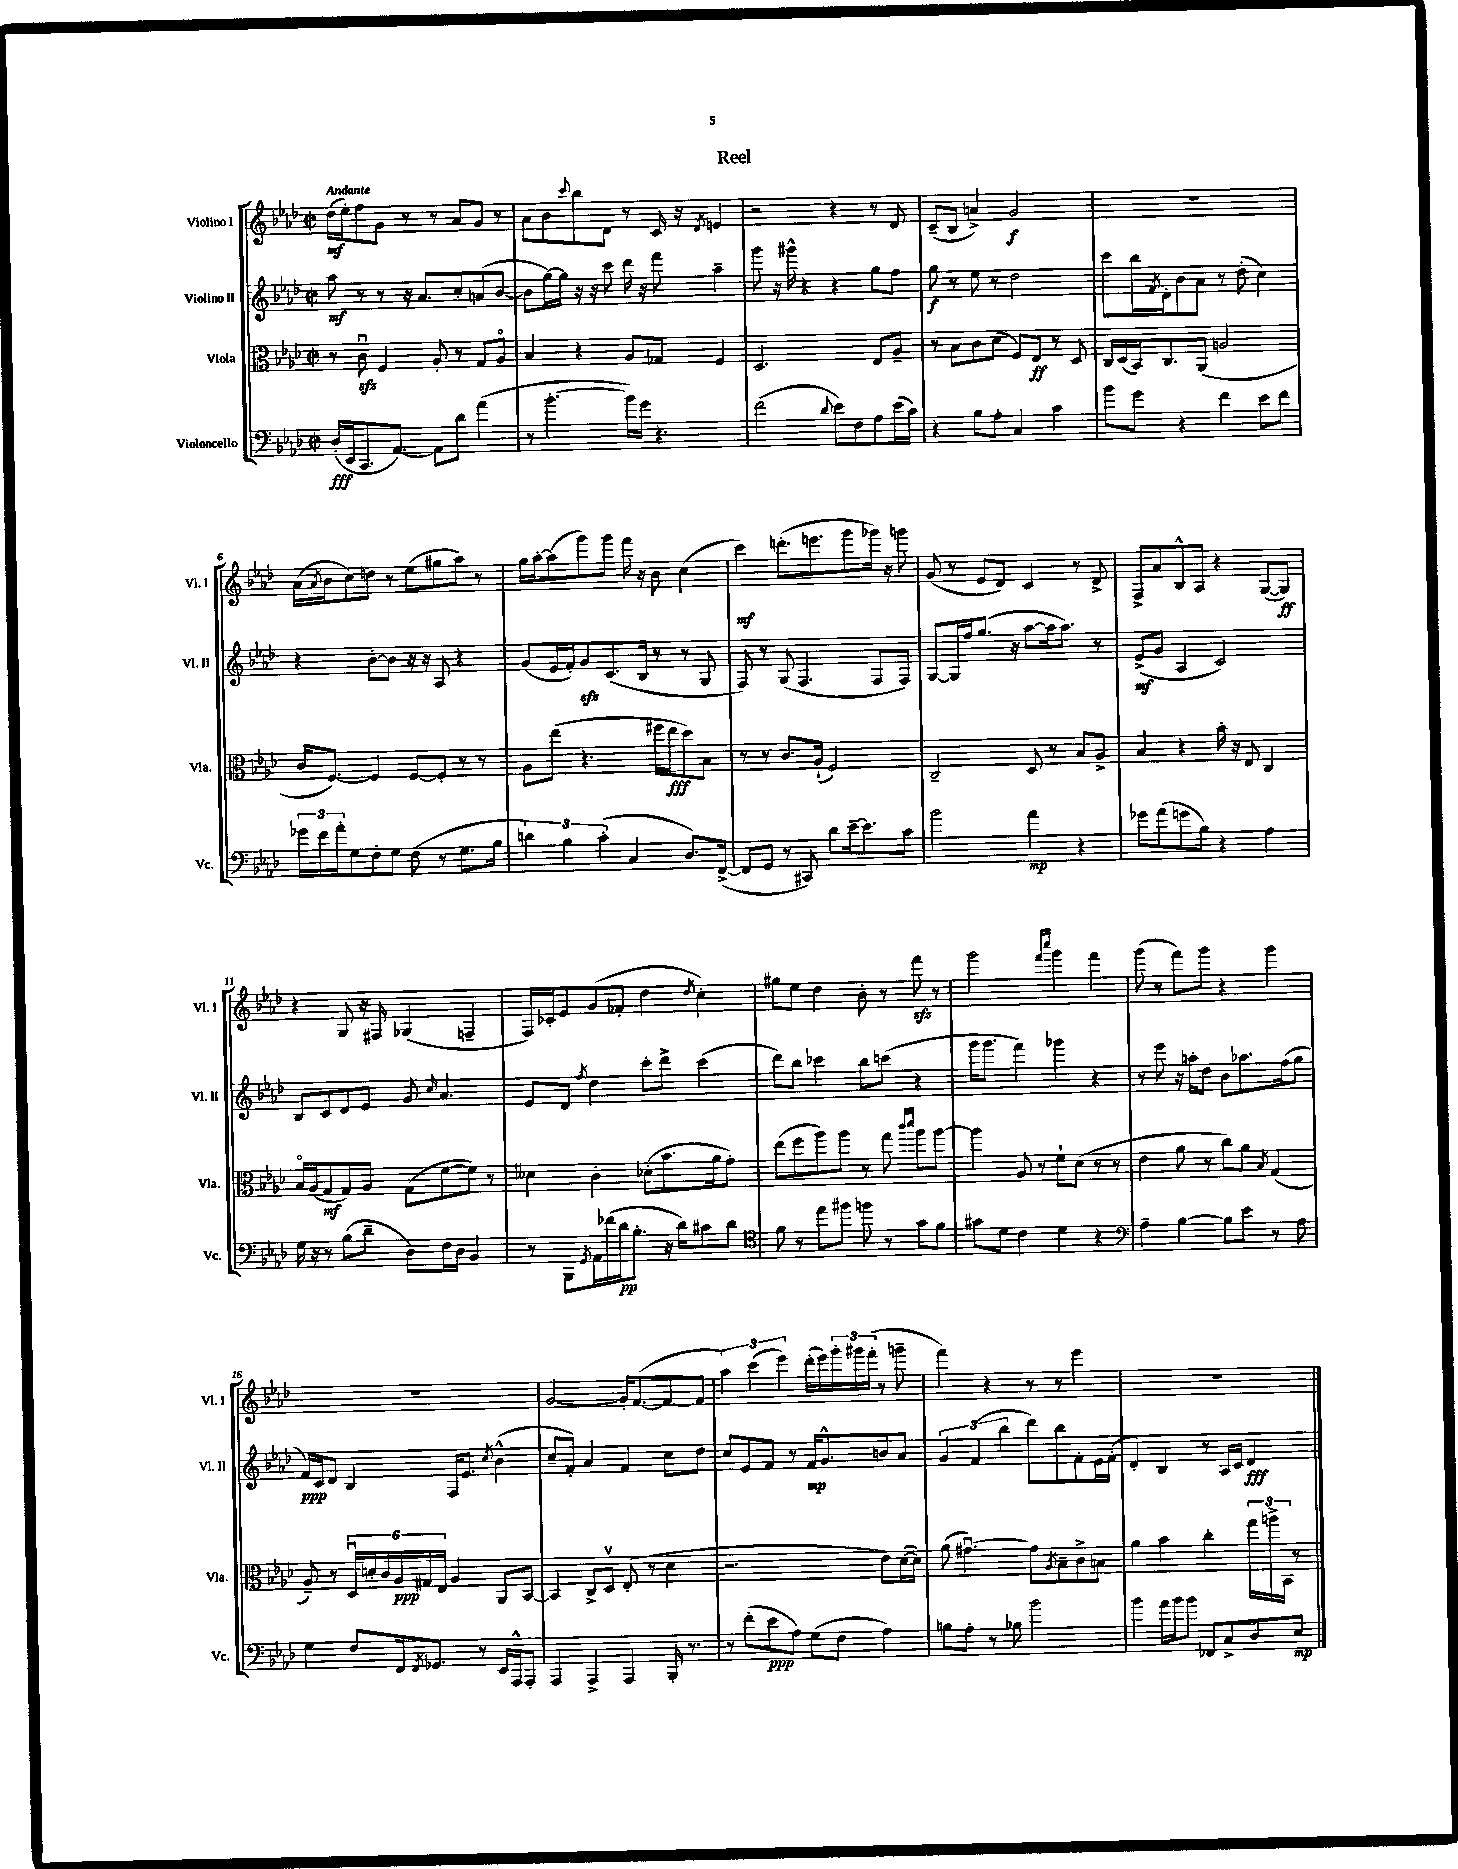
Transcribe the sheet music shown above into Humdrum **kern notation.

**kern	**kern	**kern	**kern
*staff4	*staff3	*staff2	*staff1
*clefF4	*clefC3	*clefG2	*clefG2
*k[b-e-a-d-]	*k[b-e-a-d-]	*k[b-e-a-d-]	*k[b-e-a-d-]
*M2/2	*M2/2	*M2/2	*M2/2
*met(c|)	*met(c|)	*met(c|)	*met(c|)
(16D-'/LL	8r	8aa-\	(16dd-\LL
16EE-/J	.	.	16ee-'\J)
8.CC/	8cu\	8r	8ff\
.	4F/	8r	8g\J
[8.AA-/J)	.	.	.
.	.	16r	8r
.	.	8.a-/L	.
8AA-\]L	8A-'/	.	8r
8d-\J	8r	8cc'/	8a-/L
(4a-\	8G/L	(8a/	8g/J
.	8A-o/J	[8b-/J	8r
=	=	=	=
8r	4B-/	8b-\]L	8a-\L
[4.b-'\	.	[16gg\L)	8b-\
.	.	16gg\]JJ	.
.	.	.	8qqccc/
.	4r	16r	8bb-\
.	.	16r	.
.	.	8ccc\	8d-\J
16b-\]LL)	8A-/L	16ddd-\	8r
16g\JJ	.	16r	.
4.r	8G-/J	8fff\	16c/
.	.	.	16r
.	.	.	8qd-/
.	4F/	4aa-~\	4e/
=	=	=	=
(2f\	2.D-/	8ggg\	2r
.	.	16r	.
.	.	16ggg#^^\	.
.	.	4r	.
8qqd-/	.	.	.
8e-\L)	.	4r	4r
8F\	.	.	.
8A-\	8E-/L	8gg\L	8r
(16e-\L	8A-~/J	8ff\J	8d-/
16c\JJ)	.	.	.
=	=	=	=
4r	8r	8gg\	(8c~/L
.	8B-\L	8r	8B-/J
8B-\L	8c\	8ee-\	4a^/)
8A-'\J	(8d-\J	8r	.
4C/	8F/L)	2dd-\	2g/
.	8E-/J	.	.
4c\	8r	.	.
.	8D-/	.	.
=	=	=	=
8b-\L	16C/LL	8ccc\L	1r
.	(16D-/	.	.
8g\J	16BB-/J)	16bb-\L	.
.	.	8qf/	.
.	8.C/	16d-'\J	.
4r	.	8b-\	.
.	(8AA-/J	8a-\J	.
4f\	2A/	8r	.
.	.	(8dd-'\	.
8e-\L	.	4cc\)	.
8f\J	.	.	.
=	=	=	=
24g-\LL	16c/LK	4r	(16a-\LL
24f\	.	.	.
.	.	.	8qa-/
.	[8.F/J)	.	16b-\J
24a-'\J	.	.	.
8G\	.	.	8cc\)
8F'\	4F/]	[8b-'\L	8dd\J
8G\J	.	8b-\]J	8r
(8F\	[8F/L	16r	(8ee-\L
.	.	16r	.
8r	8F'/]J	8A-/	8gg#\
8.G\L	8r	4r	8aa-\J)
.	8r	.	8r
16B-\Jk	.	.	.
=	=	=	=
6d\)	8A-\L	(8g/L	16gg\LL
.	.	.	[16aa-'\J
.	(8ee-\J	16e-/L	(8aa-\]
6B-\	.	.	.
.	.	16f'/J)	.
.	4.r	8g/	8ggg\)
(6c'\	.	.	.
.	.	(8.c/	8ggg\J
4C/	.	.	16fff\
.	.	16B-/Jk	16r
.	16ff#\LL	8r	8b-\
.	16ee-\J	.	.
8.D-/L)	8dd-\)	8r	(4cc\
.	8B-\J	8G/	.
([16FF^/Jk	.	.	.
=	=	=	=
8FF/]L	8r	8F/)	4ccc\)
8GG/J	8r	8r	.
8r	8.c/L	(8G/	(8.ddd'\L
8CC#/)	.	4.F/	.
.	(16A-`/Jk	.	8.eee\
8d-\L	2F/)	.	.
[16e-~\k	.	.	8ggg\
8.e-\]	.	.	.
.	.	8F/L	16ggg-\Jk)
.	.	.	16r
8c\J	.	8F/J)	8ggg\
=	=	=	=
2b-\	2C~/	[8G/L	(8g/
.	.	16G/]L	8r
.	.	16ff/J	.
.	.	(8.gg/J	8e-/L
.	.	.	8d-/J)
.	.	16r	.
4a-\	8D-/	[8aa-\L	4c/
.	8r	16aa-\]k	.
.	.	8.aa-\J)	.
4r	8B-/L	.	8r
.	8A-^/J	8r	8d-^/
=	=	=	=
8g-\L	4B-/	(8e-^/L	8F^/L
(8a-\	.	8g/J	8a-/
8g\	4r	4A-/	8B-^^/
8B-\J)	.	.	8A-/J
4r	16b-'\	2c/)	4r
.	16r	.	.
.	8E-/	.	.
4A-\	4C/	.	([8G/L
.	.	.	8G/]J)
=	=	=	=
16G\	16B-o/LL	8B-/L	4r
16r	(16A-/J	.	.
8r	8G/	8c/	.
(8B-\L	8G/)	8d-/	8G/
8d-~\J	8A-/J	8e-/J	16r
.	.	.	16F#/
8D-\L)	(8G\L	8g/	(4G-/
.	.	16qqcc/	.
16F\L	[8f\	4.a-/	.
16D-\JJ	.	.	.
4BB-/	8f\]J)	.	4F~/
.	8r	.	.
=	=	=	=
8r	4d--\	8e-/L	16F/LL)
.	.	.	16c-'/J
8BBB-\L	.	8d-/J	8e-/
8qGG/	.	8qff/	.
16AA-\L	4c'\	4dd-\	(8g/
(16f-\	.	.	.
16d-\J	.	.	8f-'/J
8.B-'\J	.	.	.
.	(8d-'\L	8ccc'\L	4dd-\
16r	8.b-\	8ddd-^\J	.
16d-\LK)	.	.	.
.	.	.	8qdd-/
8c#\	.	(4ccc\	4cc'\)
.	16a-\k	.	.
8d-\J	8g'\J)	.	.
=	=	=	=
*clefC4	*	*	*
8f\	(8ee-\L	8ddd-\L)	8gg#\L
8r	8ff\	8bb-\J	8ee-\J
8ee-\L	8aa-\)	4ccc-\	4dd-\
8ff#\J	8aa-\J	.	.
8ff\	8r	8bb-\L	8b-'\
8r	8gg\	(8ccc\J	8r
.	16qqccc/LL	.	.
.	16qqddd-/JJ	.	.
8g\L	8aa-\L	4r	8fff\
8f\J	[8aa-\J	.	8r
=	=	=	=
8g#\L	4aa-\]	16ggg\LK	2ggg\
.	.	8.ggg\J	.
8d-\J	.	.	.
4c\	8A-/	4fff\)	.
.	8r	.	.
.	.	.	16qqfff/LL
.	.	.	16qqcccc/JJ
4d-\	8f`\L	4ggg-\	4ggg\
.	(8d-\J	.	.
4r	8r	4r	4fff\
.	8r	.	.
=	=	=	=
*clefF4	*	*	*
4A-~\	4e-\	8r	(8ggg\
.	.	8eee-\	8r
[4B-\	8a-\	16r	8fff\L)
.	.	16aa'\LK	.
.	8r	8dd-\J	8ggg\J
8B-\]L	8cc\L)	8b-\L	4r
8e-\J	8a-\J	8.aa-\	.
.	8qB-/	.	.
8r	(4G/	.	4ggg\
.	.	(16ff\k	.
8A-\	.	8gg\J	.
=	=	=	=
4G\	8A-~/)	16f/LL)	1r
.	.	16c/J	.
.	8r	8d-/J	.
8F/L	24D-u/LL	4B-/	.
.	24d'/	.	.
.	24c/	.	.
16FF/k	24A-/	.	.
.	24G#/	.	.
8qFF/	.	.	.
8.GG-/J	.	.	.
.	24E-/JJ	.	.
.	4A-/	16F/LK	.
.	.	8.e-/J	.
8r	.	.	.
.	.	8qcc/	.
16EE-/LL	8AA-/L	(4b-^^\	.
16AAA-^^/J	.	.	.
8AAA-'/J	[8BB-/J	.	.
=	=	=	=
4AAA-/	4BB-/]	8cc~/L	[2g/
.	.	8f'/J)	.
4AAA-^/	8C^/L	4a-/	.
.	8D-v/J	.	.
4AAA-/	(8E-'/	4f/	16g'/]LK
.	.	.	([8.f/
.	8r	.	.
16BBB-'/	4d-\	8cc\L	8f/_
8.r	.	.	.
.	.	8dd-\J	8f/]J
=	=	=	=
8r	2.r	8cc/L	6aa-\)
(8f'\L	.	8e-/	.
.	.	.	(6ccc\
8e-\	.	8f/J	.
.	.	.	6eee-\)
8A-\J)	.	8r	.
(8G\L	.	16f/LK	(16ddd-'\LL
.	.	8.g^^/	16eee-\)
8F\J	.	.	24ggg'\
.	.	.	24ggg#\
.	.	.	(24fff'\JJ
4A-\)	8e-\L)	8b/	8r
.	([16d-\L	8a-/J	8ggg~\
.	16d-\]JJ)	.	.
=	=	=	=
8B\L	(8a-\	6g/	4fff\)
8A-'\J	[4.g#u\)	.	.
.	.	(6f/	.
8r	.	.	4r
.	.	6bb-\	.
8B-\	.	.	.
2b-\	8g#\]L	8ddd-\L)	8r
.	8qA-/	.	.
.	8B-~\	8bb-\	8r
.	8c^\	8f'\	4eee-\
.	8B\J	16e-\L	.
.	.	(16f'\JJ	.
=	=	=	=
4b-\	4a-\	4d-'/)	1r
16a-\LL	4b-\	4B-/	.
16b-\J	.	.	.
8b-\J	.	.	.
8FF-/L	4cc'\	8r	.
8C^/	.	16A-/LL	.
.	.	16c/JJ	.
8D-/	24gg\LL	4d-/	.
.	24aa^\	.	.
.	24BB-\JJ	.	.
8E-/J	8r	.	.
==	==	==	==
*-	*-	*-	*-
